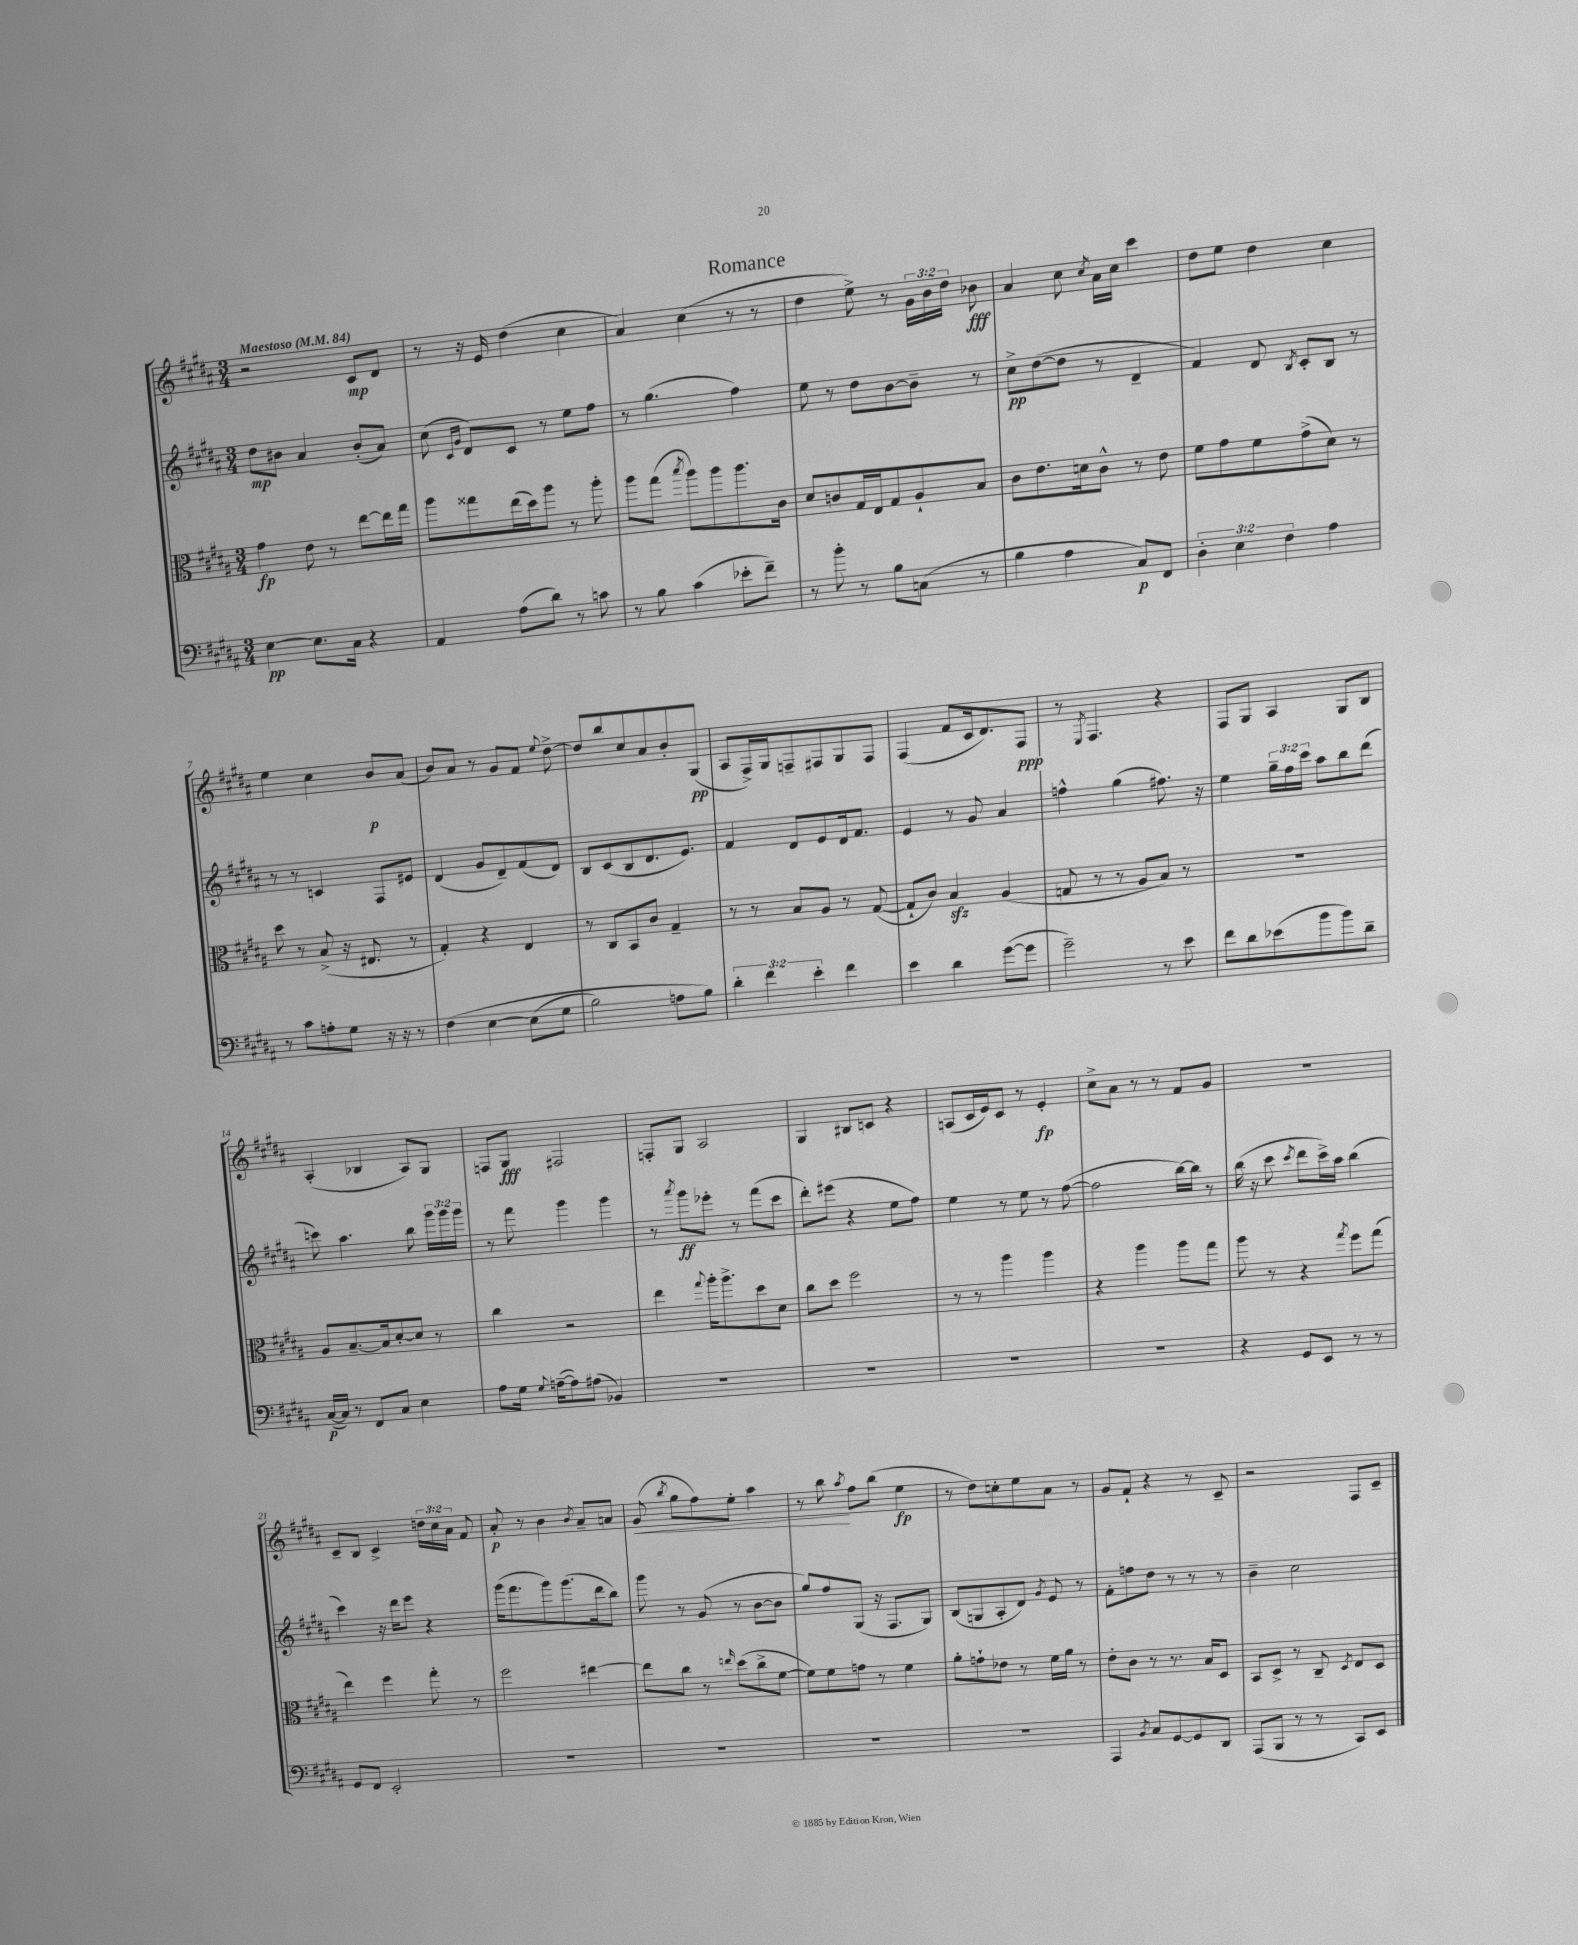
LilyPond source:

\header { title = "Romance" }
<<
\new StaffGroup <<
\new Staff = "s0" {
    \clef treble \key b \major \numericTimeSignature \time 3/4 \override Staff.TupletNumber.text = #tuplet-number::calc-fraction-text \tempo "Maestoso" 4 = 84
    \autoBeamOff r2 cis'8[\mp dis'8] |
    r8 r16 e'16 dis''4( cis''4 |
    ais'4) cis''4( r8 r8 |
    dis''4 e''8->) r8 \tuplet 3/2 { gis'16[ b'16 dis''16] } bes'8\fff |
    ais'4 cis''8 \acciaccatura { cis''8 } ais'16[ cis''16] cis'''4 |
    dis''8[ e''8] dis''4 cis''4 |
    e''4 cis''4 b'8[\p ais'8]( |
    b'8[) ais'8] r8 gis'8[ fis'8] \appoggiatura { e''8 } dis''8~-> |
    dis''8[ b''8 cis''8 ais'8 b'8-. gis8]\pp( |
    ais8[ fis16->) gis16 f8-- fis8 gis8 fis8] |
    fis4( fis'8[ cis'16 dis'8.) fis8]\ppp |
    r8 \acciaccatura { e8 } fis4. r4 |
    fis8[ gis8] ais4 gis8[ b8] |
    ais4-.( bes4 ais8[) gis8] |
    f8[ gis8]\fff fis2 |
    f8[-. gis8] ais2 |
    gis4 bis8[ c'8] r4 |
    a8[( cis'16 e'16) cis'8] r8 e'4-.\fp |
    cis''8[-> ais'8] r8 r8 fis'8[ gis'8] |
    R2. |
    cis'8[-- b8] cis'4-> \tuplet 3/2 { d''16[ cis''16 ais'16] } fis'8 |
    ais'8-.\p r8 b'4 \acciaccatura { b'8 } ais'8[-- a'8] |
    gis'8\<( \acciaccatura { b''8 } gis''8[ fis''8) e''8]-. ais''4 |
    r8 b''8\! \acciaccatura { ais''8 } fis''8[ b''8]( e''4\fp |
    r8 dis''8[) c''8-. e''8 ais'8] r8 |
    gis'8[ fis'8]-! r4 r8 cis'8-- |
    r2 fis8[ cis'8]-- \bar "|." |
}
\new Staff = "s1" {
    \clef treble \key b \major \numericTimeSignature \time 3/4 \override Staff.TupletNumber.text = #tuplet-number::calc-fraction-text
    \autoBeamOff dis''8[\mp bis'8] ais'4 bis'8[-.( ais'8]) |
    cis''8( \grace { cis'16[ gis'16] } dis'8[) cis'8] r8 e''8[ fis''8] |
    r8 gis''4.( fis''4) |
    e''8 r8 dis''8[ b'8~ b'8]-- r8 |
    cis''8[->\pp dis''8~( dis''8] r8 dis'4-- |
    fis'4) dis'8 \acciaccatura { b8 } cis'8[-. b8] r8 |
    r8 r8 c'4 fis8[ eis'8] |
    dis'4( gis'8[ dis'8--) fis'8( dis'8]) |
    b8[ cis'8( b8 dis'8. e'8.]) |
    fis'4 dis'8[ e'8 dis'16 fis'8.] |
    e'4 r8 gis'8 ais'4 |
    f''4-^ gis''4( fis''8.) r16 |
    e''4 \tuplet 3/2 { gis''16[-- fis''16 cis'''16] } ais''8[ b''8 dis'''8]( |
    c'''8) ais''4. b''8 \tuplet 3/2 { gis'''16[ gis'''16 gis'''16] } |
    r8 fis'''8 gis'''4 gis'''4 |
    r8 \acciaccatura { ais'''8 } gis'''8[\ff ees'''8]-. r8 fis'''8[( cis'''8] |
    dis'''8[-.) eis'''8]( r4 e''8[ fis''8]) |
    e''4 r8 e''8 r8 fis''8~( |
    fis''2 b''16[~) b''16] r8 |
    b''16( r16 cis'''8 \acciaccatura { cis'''8 } dis'''8[ cis'''16->) ais''16] b''4( |
    cis'''4) r16 dis'''16[ e'''8] r4 |
    gis'''16[( fis'''8. gis'''8) gis'''8.( dis'''16 b''8]) |
    gis'''8 r8 gis'8( r8 b'8[~ b'8] |
    gis''8[) fis''8 gis8]( r16 fis8.[ gis8]) |
    b8[( g8 ais8-. dis'8]) \acciaccatura { gis'8 } e'8 r8 |
    fis'8[-. f''8 dis''8] r8 r8 r8 |
    b'4-- cis''2 \bar "|." |
}
\new Staff = "s2" {
    \clef alto \key b \major \numericTimeSignature \time 3/4
    \autoBeamOff gis'4\fp e'8 r8 e''8[~ e''16 gis''16] |
    ais''8[ gisis''8 e''16( dis''16) ais''8] r8 ais''8-. |
    ais''8[ gis''8]( \acciaccatura { b''8 } ais''8[) ais''8 ais''8. cis'16] |
    dis'8[ c'8 gis16 e16 gis8 ais8-! b8] |
    cis'8[ e'8. d'16 cis'8]-^ r8 e'8 |
    fis'8[ gis'8 fis'8 gis'8->( dis'8]) r8 |
    dis''8 r8 b8->( r16 eis8. r8 |
    gis4-.) r4 e4 |
    r8 cis8[ b,8 cis'8] gis4-- |
    r8 r8 b8[ ais8] r8 gis8~( |
    gis8[-! cis'8]) b4\sfz ais4( |
    g8 r8 r8 ais8[ b8]) r8 |
    R2. |
    ais8[ b8.~-- b16 dis'8~-. dis'8] r8 |
    cis''4 r2 |
    e''4 \appoggiatura { gis''8 } ais''16[-. ais''8.-> dis''8 dis'8] |
    cis''8[ dis''8] fis''2 |
    r8 r8 ais''4 ais''4 |
    r4 ais''4 ais''8[ gis''8] |
    ais''8 r8 r4 \acciaccatura { gis''8 } fis''8[ gis''8]( |
    e''4) fis''4 gis''8-. r8 |
    fis''2 eis''4~ |
    eis''8[ cis''8] r8 \grace { e''16 } dis''8[( cis''8-> fis'8]~ |
    fis'8[) fis'8 g'8] r8 fis'4 |
    ais'8[-. g'8-! ees'8] r8 fis'16[ ais'16] r8 |
    e'8[-. cis'8] r8 r8. b16[ dis8] |
    b,8[ dis8]-> r8 cis8-- \acciaccatura { dis8 } e8[ dis8] \bar "|." |
}
\new Staff = "s3" {
    \clef bass \key b \major \numericTimeSignature \time 3/4 \override Staff.TupletNumber.text = #tuplet-number::calc-fraction-text
    \autoBeamOff e4~\pp e8.[ cis16] r4 |
    ais,4 ais8[( dis'8]) r8 c'8 |
    r8 b8 cis'4( ees'8[-. fis'8]--) |
    r8 b'8-. r8 b8[ c8]( r8 |
    b4 ais4 cis8[\p) fis,8] |
    \tuplet 3/2 { dis4-. e4 fis4 } ais4 |
    r8 cis'8[ a8-. gis8] r16 r16 r8 |
    fis4\( e4~ e8[( gis8] |
    b2) a8[ b8]\) |
    \tuplet 3/2 { dis'4-. fis'4 e'4-. } fis'4 |
    e'4 dis'4 gis'8[~( gis'8] |
    gis'2--) r8 e'8 |
    fis'8[ dis'8 ees'8( b'8 b'8) dis'8]-- |
    cis16[~\p( cis16]) r8 fis,8[ cis8] e4 |
    ais8[ gis16] \appoggiatura { gis8 } a16[~--( a8) ais8]( bes,4) |
    R2. |
    R2. |
    R2. |
    R2. |
    r4 gis,8[ e,8] r8 r8 |
    gis,8[ fis,8] e,2-. |
    R2. |
    R2. |
    R2. |
    R2. |
    ais,,4 \acciaccatura { b,8 } cis8[ gis,8~ gis,8 dis,8] |
    ais,,8[( b,,8] r8 r8 cis,8[) e,8] \bar "|." |
}
>>
>>
